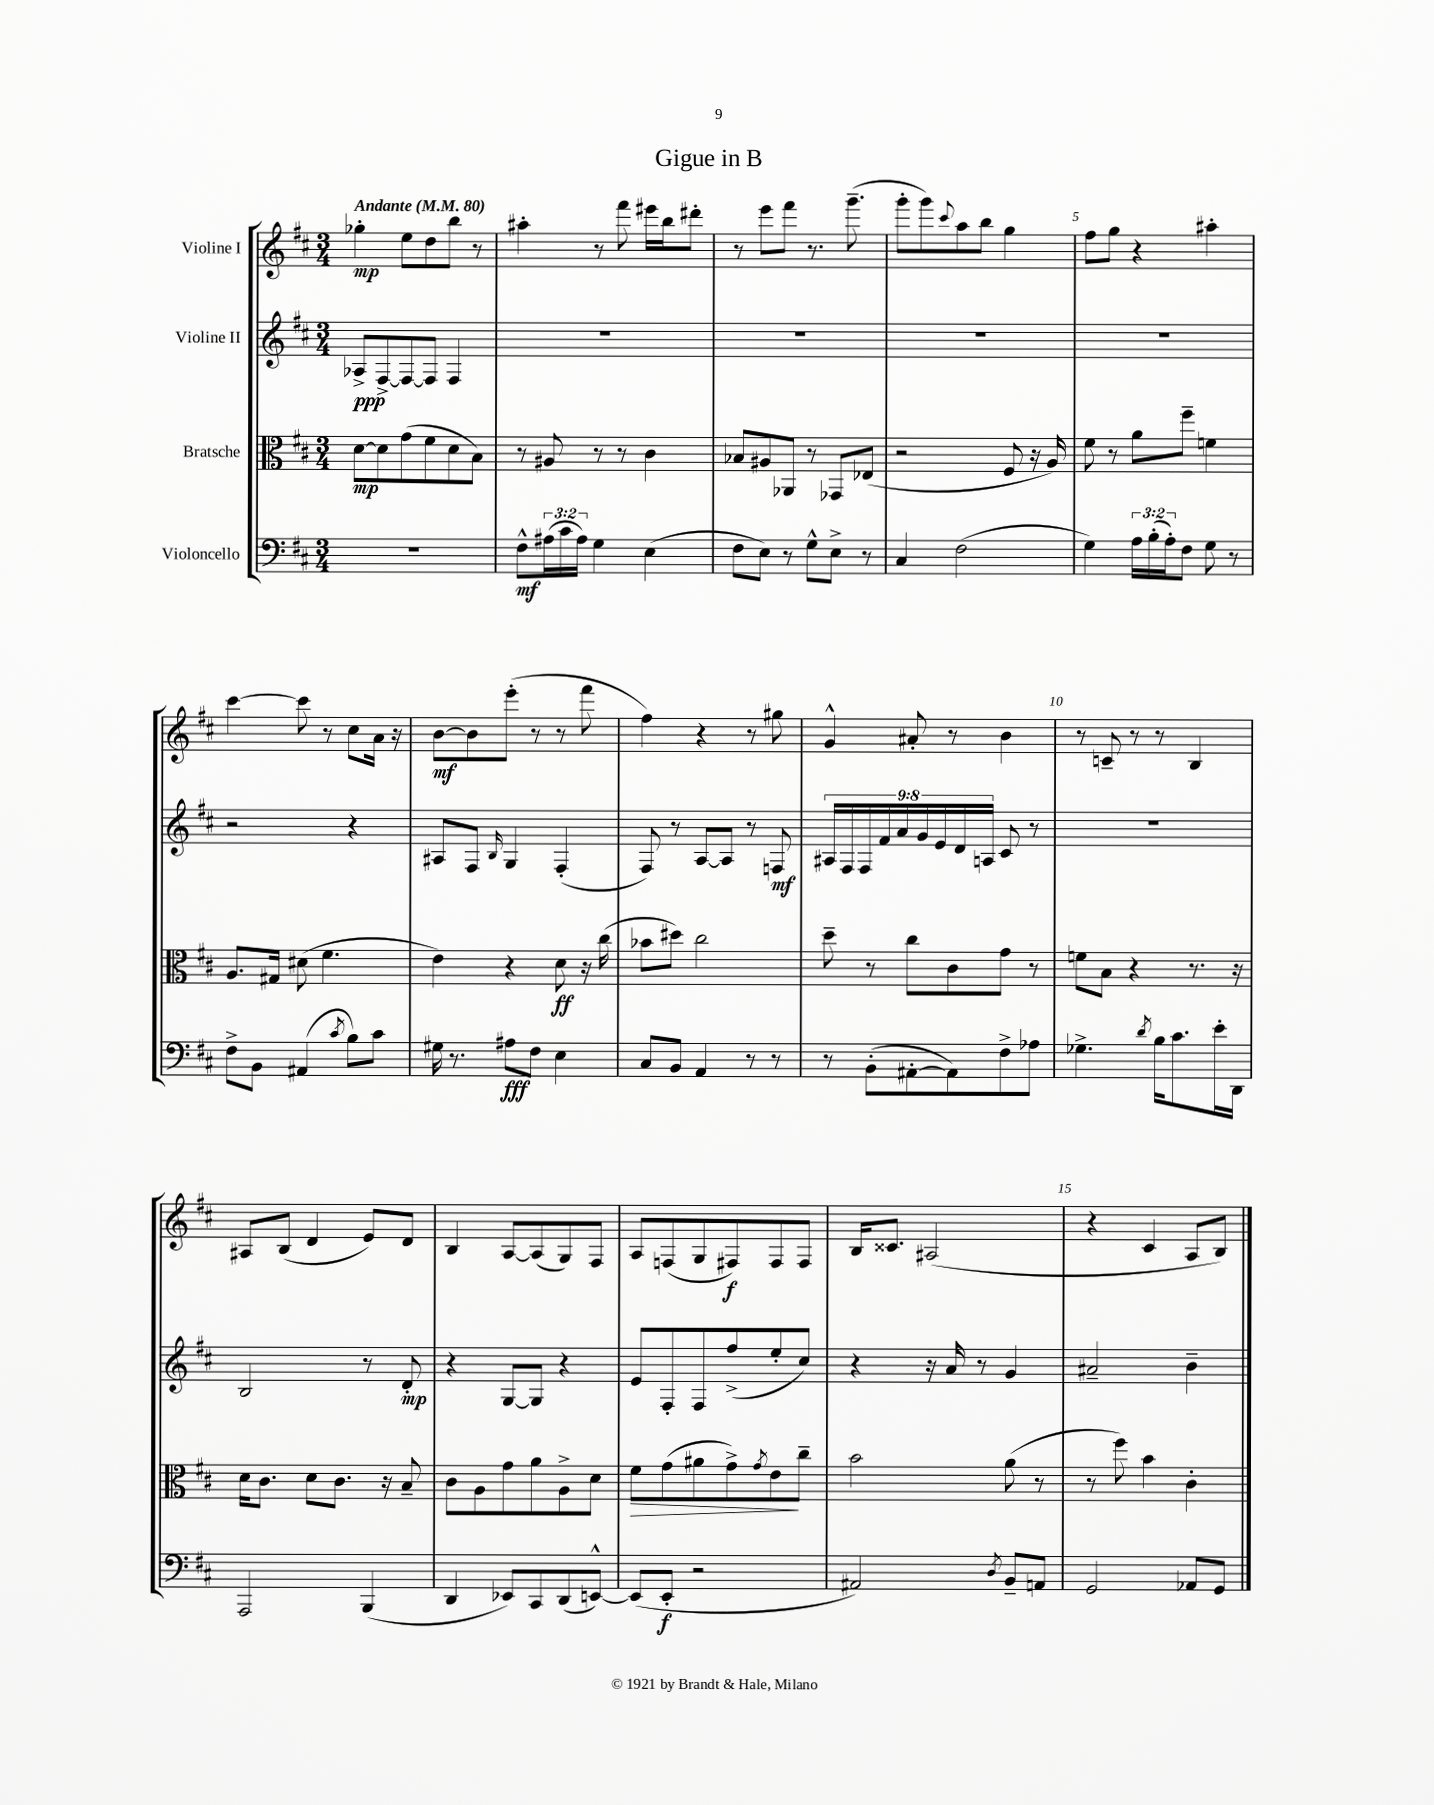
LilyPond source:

\header { title = "Gigue in B" }
<<
\new StaffGroup <<
\new Staff = "s0" \with { instrumentName = "Violine I" } {
    \clef treble \key d \major \numericTimeSignature \time 3/4 \tempo "Andante" 4 = 80
    ges''4-.\mp e''8 d''8 b''8 r8 |
    ais''4-. r8 fis'''8 eis'''16 b''16 dis'''8-. |
    r8 e'''8 fis'''8 r8. g'''8.--( |
    g'''8-. g'''8) \appoggiatura { cis'''8 } a''8 b''8 g''4 |
    fis''8 g''8 r4 ais''4-. |
    cis'''4~ cis'''8 r8 cis''8 a'16 r16 |
    b'8~\mf b'8 e'''8-.( r8 r8 fis'''8 |
    fis''4) r4 r8 gis''8 |
    g'4-^ ais'8-. r8 b'4 |
    r8 c'8-- r8 r8 b4 |
    ais8 b8( d'4 e'8) d'8 |
    b4 a8~ a8( g8) fis8 |
    a8 f8( g8 fis8\f) fis8 fis8 |
    b16 cisis'8. ais2( |
    r4 cis'4 a8 b8) \bar "|." |
}
\new Staff = "s1" \with { instrumentName = "Violine II" } {
    \clef treble \key d \major \numericTimeSignature \time 3/4 \override Staff.TupletNumber.text = #tuplet-number::calc-fraction-text
    aes8->\ppp fis8~-> fis8~ fis8 fis4 |
    R2. |
    R2. |
    R2. |
    R2. |
    r2 r4 |
    ais8 fis8 \grace { b16 } g4 fis4-.( |
    fis8) r8 a8~ a8 r8 f8\mf |
    \tuplet 9/8 { ais16 fis16 fis16 fis'16 a'16 g'16 e'16 d'16 a16 } cis'8 r8 |
    R2. |
    b2 r8 d'8-.\mp |
    r4 g8~ g8 r4 |
    e'8 fis8-. fis8 fis''8->( e''8-. cis''8) |
    r4 r16 a'16 r8 g'4 |
    ais'2-- b'4-- \bar "|." |
}
\new Staff = "s2" \with { instrumentName = "Bratsche" } {
    \clef alto \key d \major \numericTimeSignature \time 3/4
    d'8~\mp d'8 g'8( fis'8 d'8 b8) |
    r8 ais8 r8 r8 cis'4 |
    bes8 ais8 aes,8 r8 ges,8 ees8( |
    r2 fis8 r16 a16) |
    fis'8 r8 a'8 fis''8-- f'4 |
    a8. gis16 dis'8( fis'4. |
    e'4) r4 d'8\ff r16 cis''16( |
    bes'8 dis''8) cis''2 |
    d''8-- r8 cis''8 cis'8 g'8 r8 |
    f'8 b8 r4 r8. r16 |
    d'16 cis'8. d'8 cis'8. r16 b8-- |
    cis'8 a8 g'8 a'8 a8-> d'8 |
    fis'8\> g'8( ais'8 g'8->) \acciaccatura { g'8 } e'8\! cis''8-- |
    b'2 a'8( r8 |
    r8 fis''8) b'4 cis'4-. \bar "|." |
}
\new Staff = "s3" \with { instrumentName = "Violoncello" } {
    \clef bass \key d \major \numericTimeSignature \time 3/4 \override Staff.TupletNumber.text = #tuplet-number::calc-fraction-text
    R2. |
    fis8-^\mf \tuplet 3/2 { ais16( cis'16 ais16) } g4 e4( |
    fis8 e8) r8 g8-^ e8-> r8 |
    cis4 fis2( |
    g4) \tuplet 3/2 { a16 b16-.( a16-.) } fis8 g8 r8 |
    fis8-> b,8 ais,4( \acciaccatura { cis'8 } b8) cis'8 |
    gis16 r8. ais8\fff fis8 e4 |
    cis8 b,8 a,4 r8 r8 |
    r8 b,8-.( ais,8~-. ais,8) fis8-> aes8 |
    ges4.-> \acciaccatura { d'8 } b16 cis'8. e'16-. d,16 |
    a,,2 b,,4( |
    d,4 ees,8) cis,8 d,8( e,8~-^) |
    e,8( e,8-.\f r2 |
    ais,2) \acciaccatura { d8 } b,8-- a,8 |
    g,2 aes,8 g,8 \bar "|." |
}
>>
>>
\layout { \context { \Score \override BarNumber.break-visibility = ##(#f #t #t) barNumberVisibility = #(every-nth-bar-number-visible 5) } }
